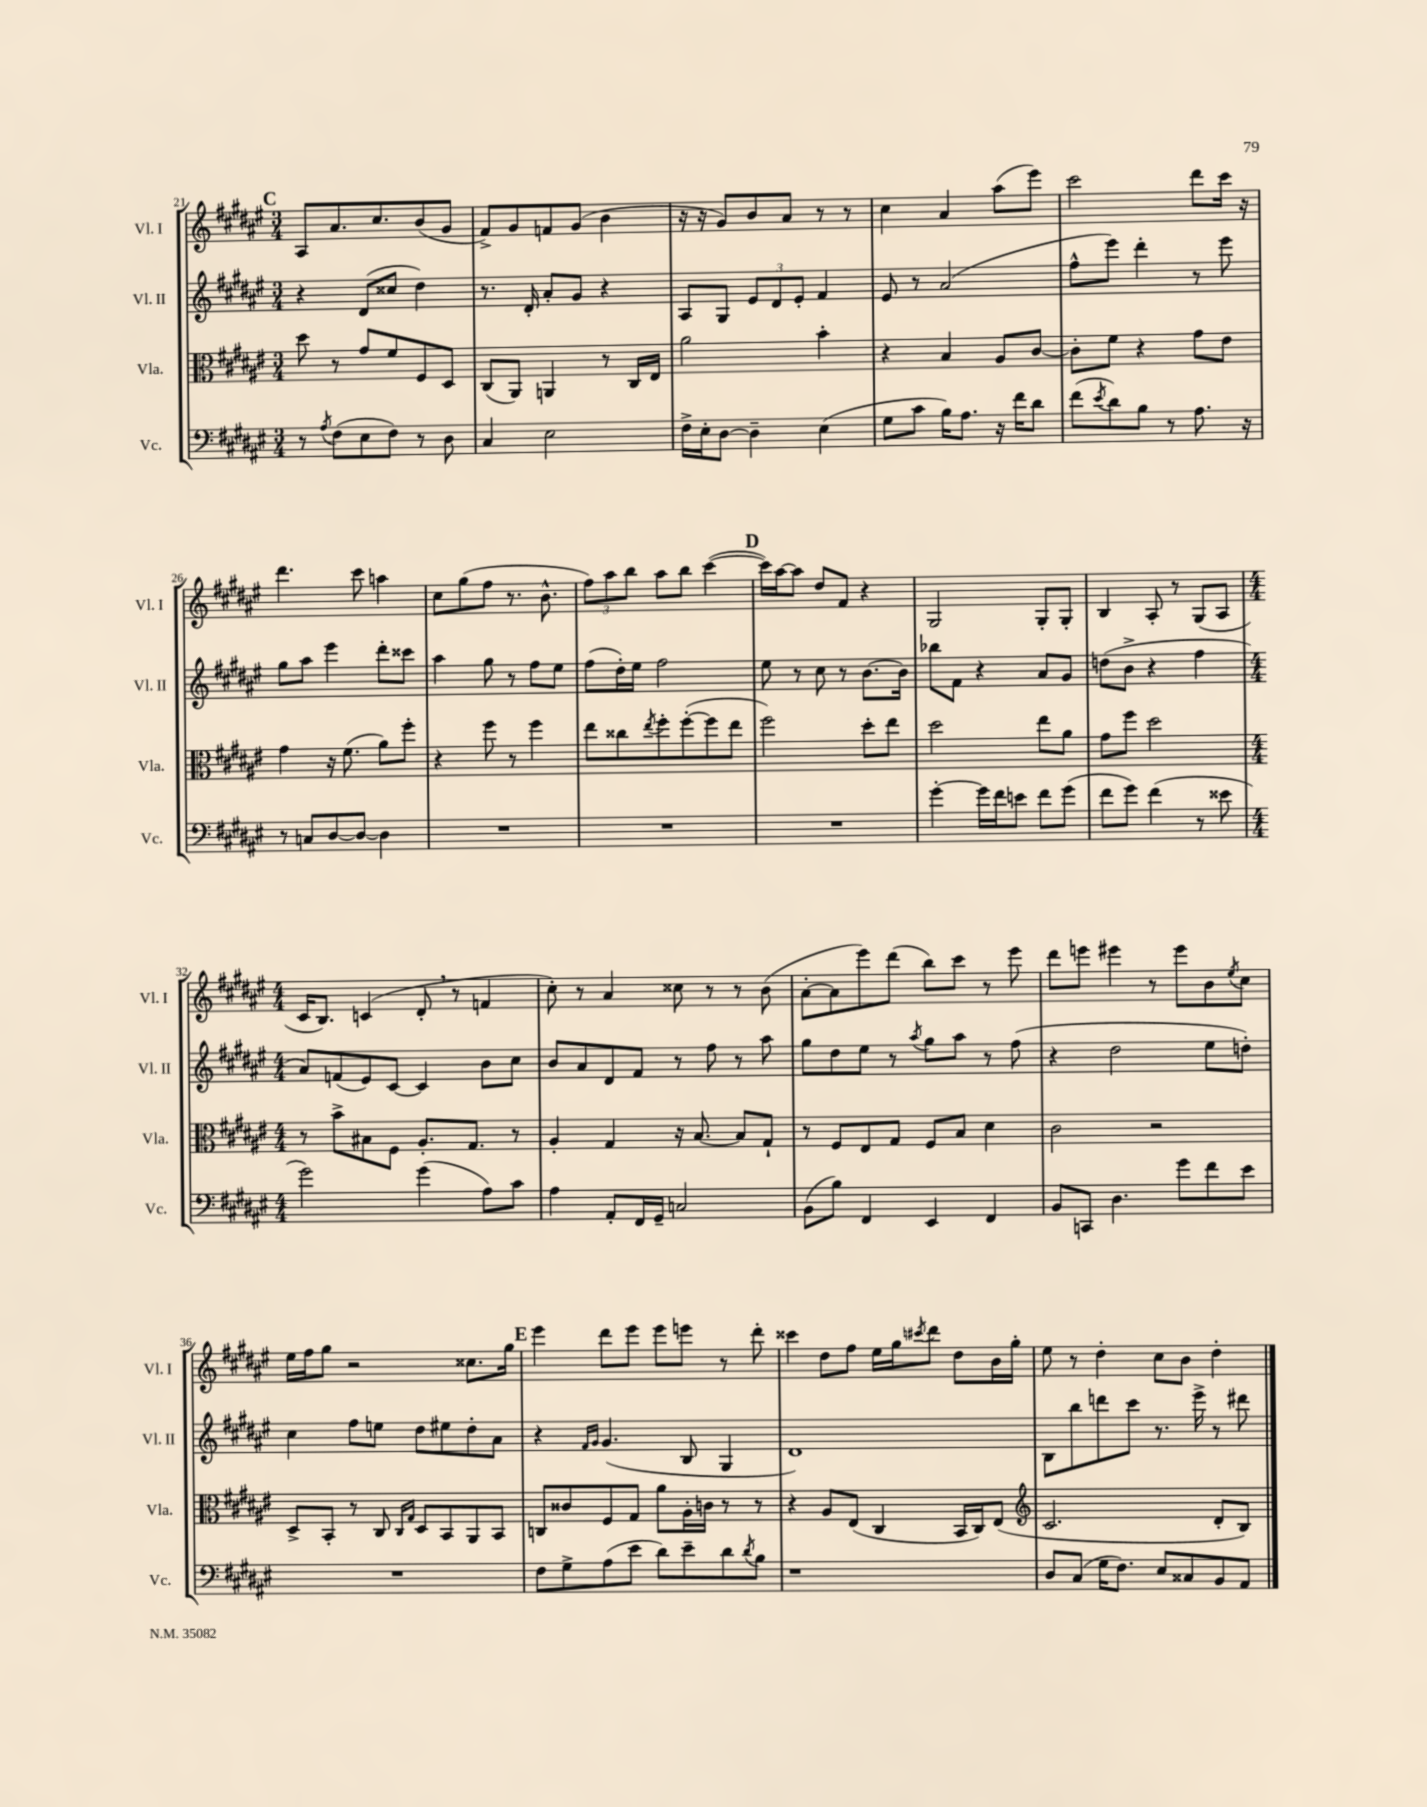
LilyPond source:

<<
\new StaffGroup <<
\new Staff = "s0" \with { instrumentName = "Vl. I" shortInstrumentName = "Vl. I" } {
    \clef treble \key fis \major \numericTimeSignature \time 3/4
    \mark \markup { \bold "C" } ais8 ais'8. cis''8. b'8( gis'8 |
    fis'8->) gis'8 f'8 gis'8( b'4 |
    r16 r16 gis'8) b'8 ais'8 r8 r8 |
    cis''4 ais'4 ais''8( eis'''8) |
    cis'''2 dis'''8 cis'''16 r16 |
    dis'''4. cis'''8 a''4 |
    cis''8 gis''8( fis''8 r8. b'8.-^ |
    \tuplet 3/2 { fis''8) ais''8 b''8 } ais''8 b''8 cis'''4~( |
    \mark \markup { \bold "D" } cis'''16) ais''16~ ais''8 dis''8 fis'8 r4 |
    gis2 gis8-. gis8-. |
    b4 ais8-. r8 gis8( ais8 |
    \numericTimeSignature \time 4/4 cis'16 b8.) c'4( dis'8-. \breathe r8 f'4 |
    cis''8-.) r8 ais'4 cisis''8 r8 r8 b'8( |
    ais'8~-. ais'8 eis'''8) dis'''8( b''8) cis'''8 r8 eis'''8 |
    dis'''8 e'''8 eis'''4 r8 eis'''8 b'8 \acciaccatura { eis''8 } cis''8 |
    eis''16 fis''16 gis''8 r2 cisis''8. gis''16 |
    \mark \markup { \bold "E" } eis'''4 dis'''8 eis'''8 eis'''8 e'''8 r8 dis'''8-. |
    cisis'''4 dis''8 fis''8 eis''16 gis''16 \acciaccatura { cis'''8 } dis'''8 dis''8 b'16 gis''16-. |
    eis''8 r8 dis''4-. cis''8 b'8 dis''4-. \bar "|." |
}
\new Staff = "s1" \with { instrumentName = "Vl. II" shortInstrumentName = "Vl. II" } {
    \clef treble \key fis \major \numericTimeSignature \time 3/4
    \mark \markup { \bold "C" } r4 dis'8( cisis''8 dis''4) |
    r8. dis'16-. ais'8-. gis'8 r4 |
    ais8 gis8 \tuplet 3/2 { eis'8 dis'8 eis'8-. } fis'4 |
    eis'8 r8 ais'2( |
    fis''8-^ eis'''8) dis'''4-. r8 eis'''8 |
    gis''8 ais''8 eis'''4 dis'''8-. cisis'''8 |
    ais''4 gis''8 r8 fis''8 eis''8 |
    fis''8( dis''16-.) eis''16 fis''2 |
    \mark \markup { \bold "D" } eis''8 r8 cis''8 r8 b'8.~ b'16 |
    bes''8 fis'8 r4 ais'8 gis'8 |
    d''8( b'8-> r4 fis''4 |
    \numericTimeSignature \time 4/4 ais'8) f'8( eis'8) cis'8~ cis'4 b'8 cis''8 |
    b'8 ais'8 dis'8 fis'8 r8 fis''8 r8 ais''8 |
    gis''8 dis''8 eis''8 r8 \acciaccatura { ais''8 } gis''8 ais''8 r8 fis''8( |
    r4 dis''2 eis''8 d''8-.) |
    cis''4 fis''8 e''8 dis''8 eis''8 dis''8-. ais'8 |
    \mark \markup { \bold "E" } r4 \grace { fis'16 gis'16 } gis'4.( b8 gis4 |
    dis'1) |
    b8 b''8 d'''8 cis'''8 r8. eis'''16-> r8 dis'''8 \bar "|." |
}
\new Staff = "s2" \with { instrumentName = "Vla." shortInstrumentName = "Vla." } {
    \clef alto \key fis \major \numericTimeSignature \time 3/4
    \mark \markup { \bold "C" } dis''8 r8 gis'8 fis'8 fis8 dis8 |
    cis8( ais,8) a,4 r8 cis16 eis16 |
    ais'2 b'4-. |
    r4 b4 ais8 cis'8~ |
    cis'8-. fis'8 r4 gis'8 eis'8 |
    gis'4 r16 fis'8.( ais'8) fis''8-. |
    r4 fis''8 r8 fis''4 |
    eis''8 cisis''8 \acciaccatura { eis''8 } fis''8-. fis''8~-.( fis''8 eis''8 |
    \mark \markup { \bold "D" } fis''2) dis''8-. eis''8 |
    dis''2 eis''8 ais'8 |
    gis'8 fis''8 dis''2 |
    \numericTimeSignature \time 4/4 r8 b'8-> bis8 fis8 ais8.-. gis8. r8 |
    ais4-. gis4 r16 b8.~ b8 gis8-! |
    r8 fis8 eis8 gis8 fis8 b8 dis'4 |
    cis'2 r2 |
    dis8-> b,8-. r8 cis8 \grace { cis16 gis16 } dis8 b,8 ais,8 b,8 |
    \mark \markup { \bold "E" } c8 cisis'8 fis8 gis8 ais'8 ais16-. c'16 r8 r8 |
    r4 ais8 eis8( cis4 b,16 cis16) eis8( |
    \clef treble cis'2. dis'8-. b8) \bar "|." |
}
\new Staff = "s3" \with { instrumentName = "Vc." shortInstrumentName = "Vc." } {
    \clef bass \key fis \major \numericTimeSignature \time 3/4
    \mark \markup { \bold "C" } r8 \acciaccatura { ais8 } fis8( eis8 fis8) r8 dis8 |
    cis4 eis2 |
    fis16-> eis16-. dis8~ dis4-- eis4( |
    gis8 cis'8 b16) ais8. r16 fis'16 dis'8 |
    fis'8( \acciaccatura { eis'8 } dis'8) b8 r8 ais8. r16 |
    r8 c8 dis8~ dis8~ dis4 |
    R2. |
    R2. |
    \mark \markup { \bold "D" } R2. |
    gis'4~-. gis'16 fis'16 e'8 fis'8 gis'8( |
    fis'8 gis'8) fis'4( r8 eisis'8 |
    \numericTimeSignature \time 4/4 gis'2) gis'4( ais8) cis'8 |
    ais4 ais,8-. fis,16 gis,16-- c2 |
    b,8( b8) fis,4 eis,4 fis,4 |
    b,8 c,8 dis4. gis'8 fis'8 eis'8 |
    R1 |
    \mark \markup { \bold "E" } fis8 gis8-> ais8( eis'8 dis'8) eis'8-- dis'8 \acciaccatura { dis'8 } b8 |
    r1 |
    dis8 cis8( gis16 fis8.) eis8 cisis8 b,8 ais,8 \bar "|." |
}
>>
>>
\layout { \context { \Score currentBarNumber = #21 } }
